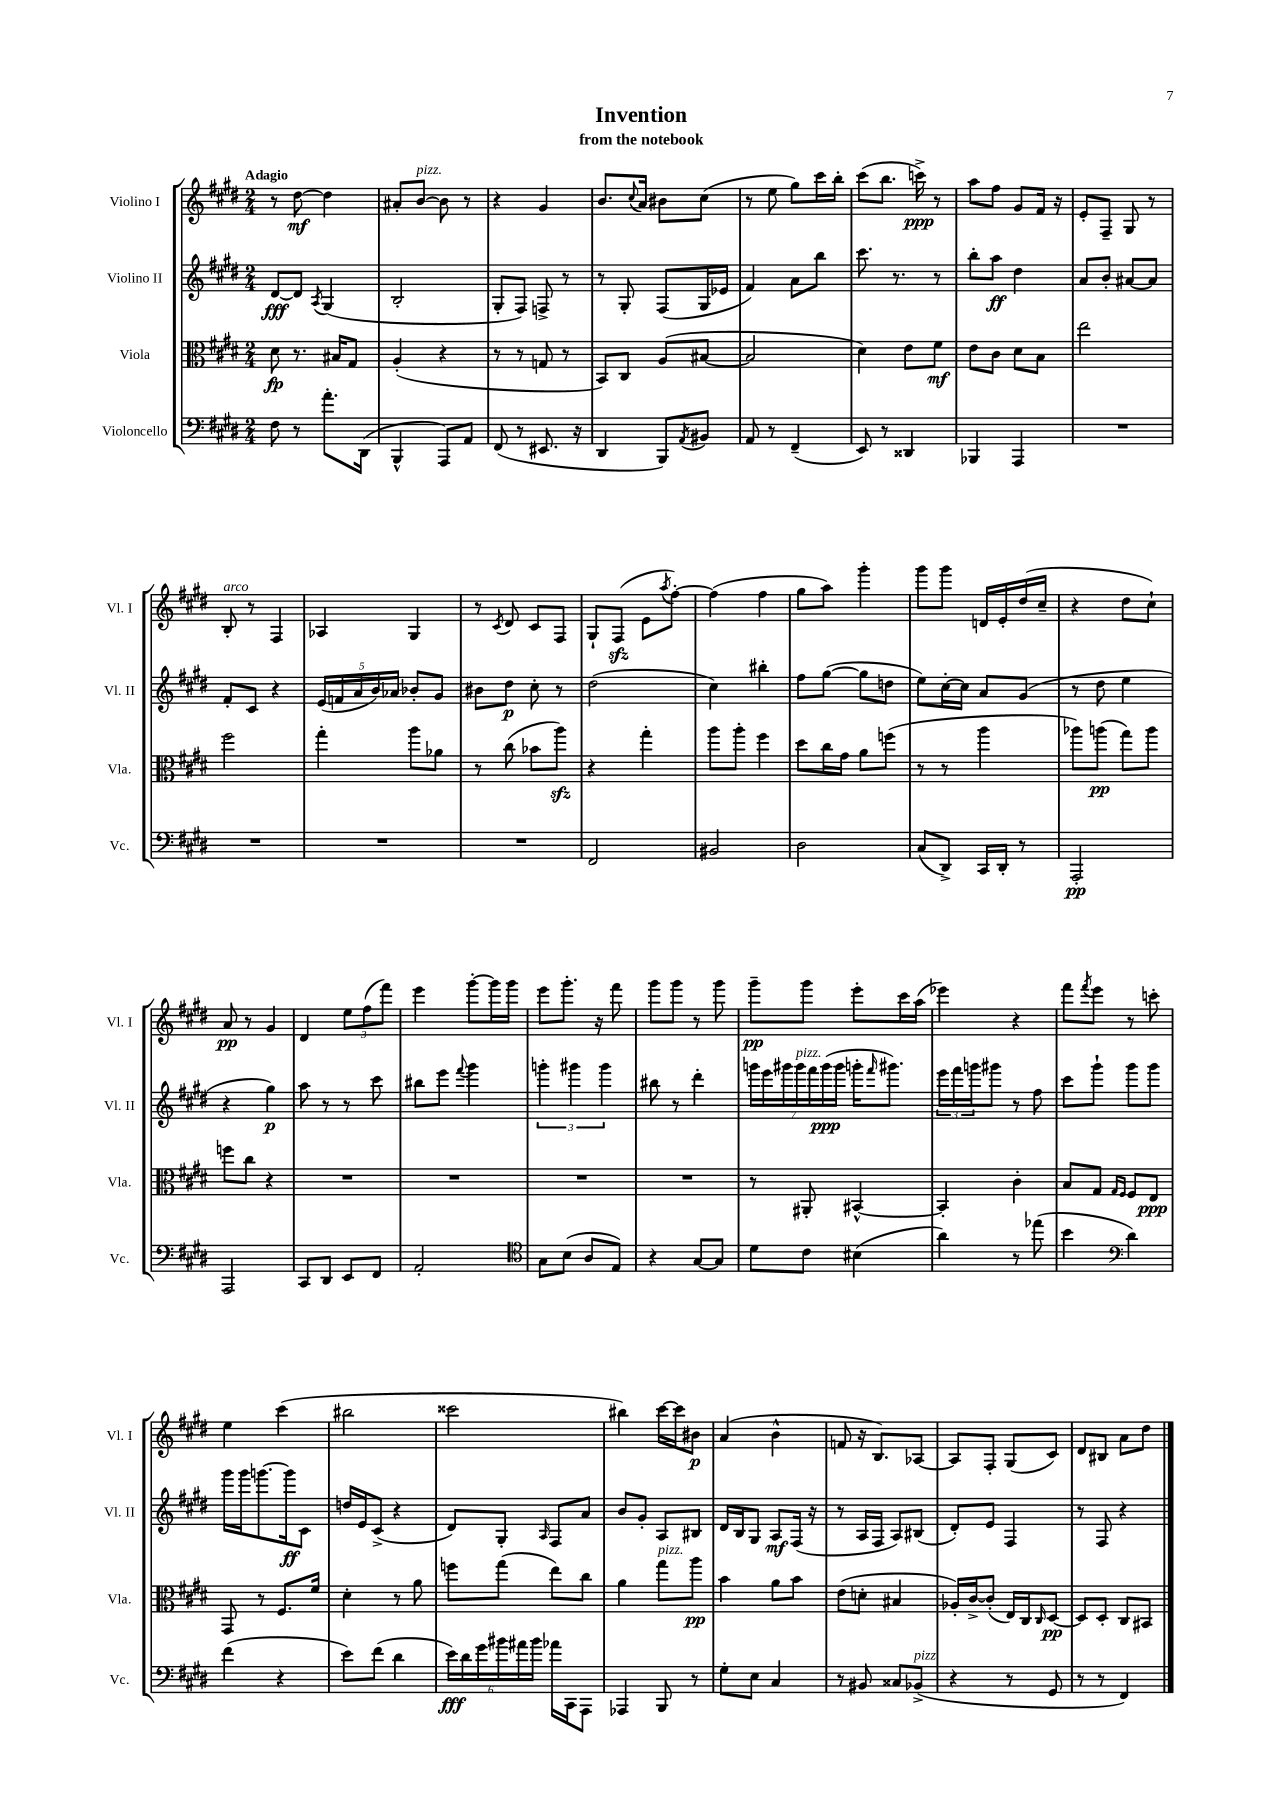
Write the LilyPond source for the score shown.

\header { title = "Invention" subtitle = "from the notebook" }
<<
\new StaffGroup <<
\new Staff = "s0" \with { instrumentName = "Violino I" shortInstrumentName = "Vl. I" } {
    \clef treble \key e \major \numericTimeSignature \time 2/4 \tempo "Adagio"
    r8 dis''8~\mf dis''4 |
    ais'8-. b'8~^\markup { \italic "pizz." } b'8 r8 |
    r4 gis'4 |
    b'8. \appoggiatura { cis''8 } a'16 bis'8 cis''8( |
    r8 e''8 gis''8) cis'''16 b''16-. |
    cis'''8( b''8. c'''16->\ppp) r8 |
    a''8 fis''8 gis'8 fis'16 r16 |
    e'8-. fis8-- gis8 r8 |
    b8-.^\markup { \italic "arco" } r8 fis4 |
    aes4 gis4 |
    r8 \acciaccatura { cis'8 } dis'8 cis'8 fis8 |
    gis8-! fis8\sfz( e'8 \acciaccatura { a''8 } fis''8~-.) |
    fis''4( fis''4 |
    gis''8 a''8) gis'''4-. |
    gis'''8 gis'''8 d'16 e'16-. dis''16( cis''16-- |
    r4 dis''8 cis''8-!) |
    a'8\pp r8 gis'4 |
    dis'4 \tuplet 3/2 { e''8 fis''8( fis'''8) } |
    e'''4 gis'''8~-. gis'''16 gis'''16 |
    e'''8 gis'''8.-. r16 fis'''8 |
    gis'''8 gis'''8 r8 gis'''8 |
    gis'''8--\pp gis'''8 e'''8-. cis'''16 a''16( |
    ees'''4) r4 |
    fis'''8 \acciaccatura { fis'''8 } e'''8 r8 c'''8-. |
    e''4 cis'''4( |
    bis''2 |
    cisis'''2 |
    bis''4) cis'''16~ cis'''16 bis'8\p |
    a'4( b'4-^ |
    f'8 r16 b8.) aes8~ |
    aes8 fis8-. gis8( cis'8) |
    dis'8 bis8 a'8 dis''8 \bar "|." |
}
\new Staff = "s1" \with { instrumentName = "Violino II" shortInstrumentName = "Vl. II" } {
    \clef treble \key e \major \numericTimeSignature \time 2/4
    dis'8~\fff dis'8 \acciaccatura { a8 } gis4( |
    b2-. |
    gis8-. fis8) f8-> r8 |
    r8 gis8-. fis8( gis16 ees'16 |
    fis'4) a'8 b''8 |
    cis'''8. r8. r8 |
    b''8-. a''8\ff dis''4 |
    a'8 b'8-. ais'8~ ais'8 |
    fis'8-. cis'8 r4 |
    \tuplet 5/4 { e'16( f'16 a'16 b'16) aes'16 } bes'8-. gis'8 |
    bis'8 dis''8\p cis''8-. r8 |
    dis''2( |
    cis''4) bis''4-. |
    fis''8 gis''8~( gis''8 d''8 |
    e''8) cis''16~-. cis''16 a'8 gis'8( |
    r8 dis''8 e''4 |
    r4 gis''4\p) |
    a''8 r8 r8 cis'''8 |
    bis''8 e'''8 \appoggiatura { fis'''8 } gis'''4 |
    \tuplet 3/2 { g'''4-. gis'''4 gis'''4 } |
    bis''8 r8 dis'''4-. |
    \tuplet 7/4 { g'''16 e'''16 gis'''16 gis'''16^\markup { \italic "pizz." } fis'''16 gis'''16\ppp( gis'''16 } g'''16-. \grace { fis'''16 } gis'''8.) |
    \tuplet 3/2 { e'''16 fis'''16 g'''16 } gis'''8 r8 fis''8 |
    cis'''8 gis'''8-! gis'''8 gis'''8 |
    gis'''16 gis'''16 g'''8.~ g'''16\ff cis'8 |
    d''16 e'16 cis'8->( r4 |
    dis'8) gis8-. \grace { a16 } fis8 a'8 |
    b'8 gis'8-. a8 bis8 |
    dis'16 b16 gis8 a8\mf fis16( r16 |
    r8 a16 fis16 a8) bis8( |
    dis'8-.) e'8 fis4 |
    r8 fis8 r4 \bar "|." |
}
\new Staff = "s2" \with { instrumentName = "Viola" shortInstrumentName = "Vla." } {
    \clef alto \key e \major \numericTimeSignature \time 2/4
    dis'8\fp r8. bis16 gis8 |
    a4-.( r4 |
    r8 r8 g8 r8 |
    b,8) cis8 a8( bis8~ |
    bis2 |
    dis'4) e'8 fis'8\mf |
    e'8 cis'8 dis'8 b8 |
    e''2 |
    fis''2 |
    gis''4-. a''8 aes'8 |
    r8 cis''8( bes'8 a''8\sfz) |
    r4 gis''4-. |
    a''8 a''8-. fis''4 |
    dis''8 cis''16 gis'16 a'8 f''8( |
    r8 r8 a''4 |
    aes''8) a''8\pp( gis''8) a''8 |
    f''8 cis''8 r4 |
    R2 |
    R2 |
    R2 |
    R2 |
    r8 ais,8-. bis,4~-^ |
    bis,4-. cis'4-. |
    b8 gis8 \grace { gis16 fis16 } fis8 e8\ppp |
    gis,8 r8 fis8. fis'16 |
    dis'4-. r8 a'8 |
    f''8 gis''8( e''8) cis''8 |
    a'4 gis''8^\markup { \italic "pizz." } a''8\pp |
    b'4 a'8 b'8 |
    e'8( d'8-. bis4 |
    aes16-.) cis'16~-> cis'8-.( e16) cis16 \grace { cis16 } dis8~\pp |
    dis8 dis8-. cis8 bis,8 \bar "|." |
}
\new Staff = "s3" \with { instrumentName = "Violoncello" shortInstrumentName = "Vc." } {
    \clef bass \key e \major \numericTimeSignature \time 2/4
    fis8 r8 a'8.-. dis,16( |
    b,,4-^ a,,8) a,8 |
    fis,8( r8 eis,8. r16 |
    dis,4 b,,8) \acciaccatura { a,8 } bis,8 |
    a,8 r8 fis,4--( |
    e,8) r8 disis,4 |
    bes,,4 a,,4 |
    R2 |
    R2 |
    R2 |
    R2 |
    fis,2 |
    bis,2 |
    dis2 |
    cis8( dis,8->) cis,16 dis,16-. r8 |
    a,,2-.\pp |
    a,,2 |
    cis,8 dis,8 e,8 fis,8 |
    a,2-. |
    \clef tenor gis8 b8( a8 e8) |
    r4 gis8~ gis8 |
    dis'8 cis'8 bis4( |
    a'4) r8 ees''8( |
    b'4 \clef bass dis'4) |
    fis'4( r4 |
    e'8) fis'8( dis'4 |
    \tuplet 6/4 { e'16\fff) dis'16 gis'16 bis'16 ais'16 bis'16 } aes'16 cis,16 a,,8 |
    aes,,4 b,,8 r8 |
    gis8-. e8 cis4 |
    r8 bis,8 cisis8 bes,8->^\markup { \italic "pizz." }( |
    r4 r8 gis,8 |
    r8 r8 fis,4) \bar "|." |
}
>>
>>
\layout { \context { \Score \remove "Bar_number_engraver" } }
